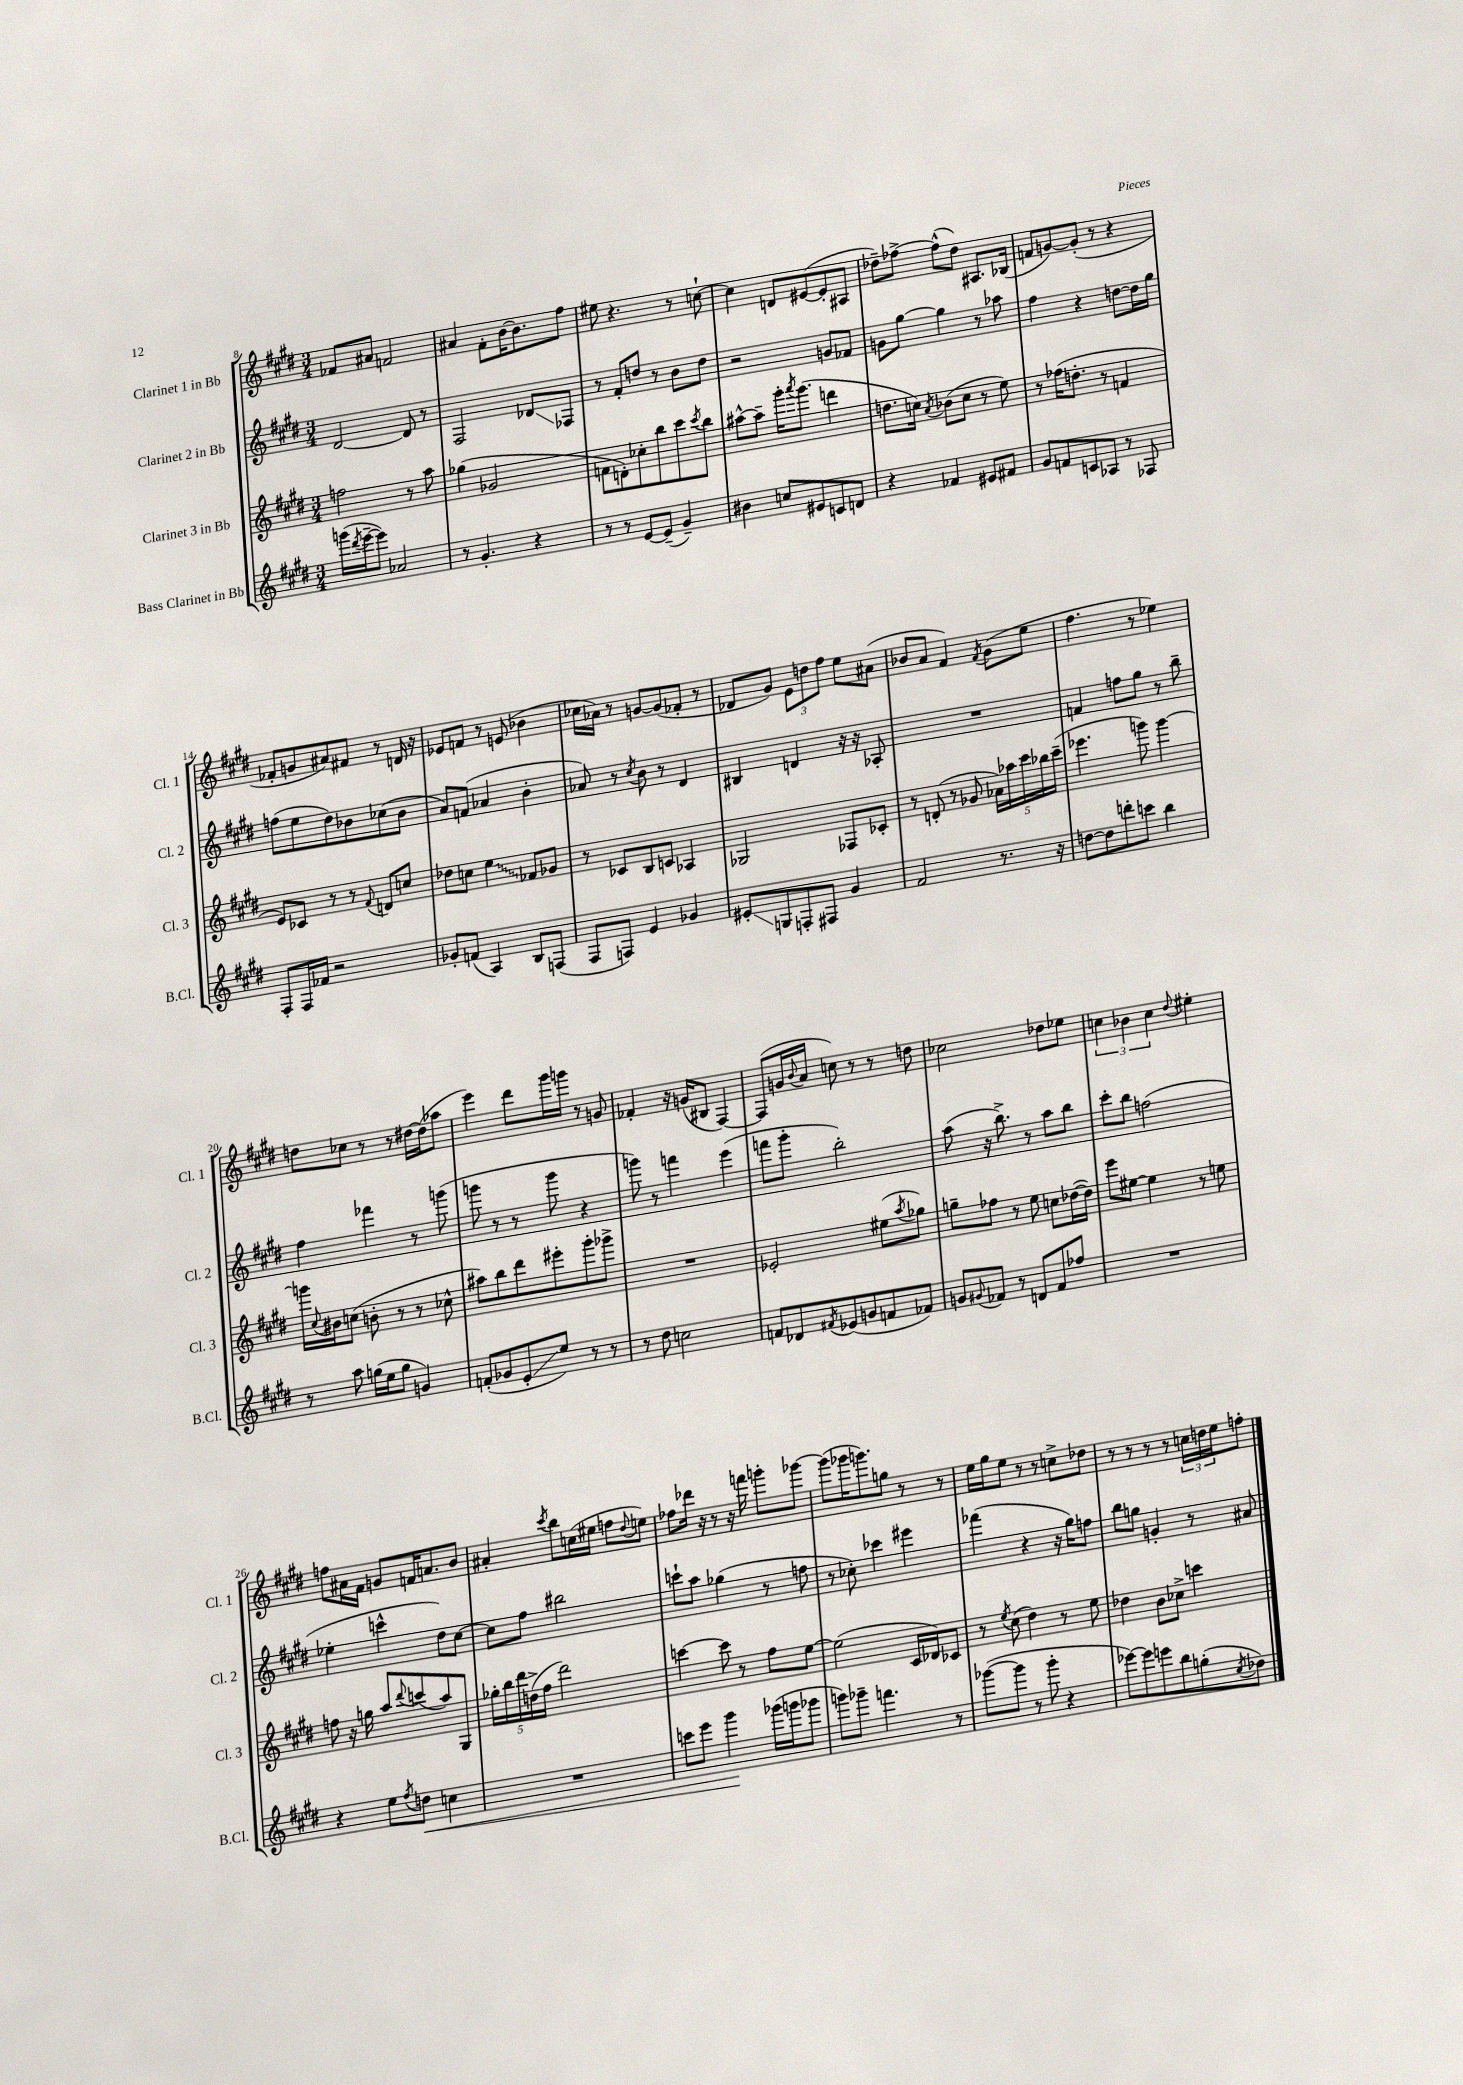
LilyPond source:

<<
\new StaffGroup <<
\new Staff = "s0" \with { instrumentName = "Clarinet 1 in Bb" shortInstrumentName = "Cl. 1" } {
    \clef treble \key e \major \numericTimeSignature \time 3/4
    fes'8 ais'8 f'2 |
    ais'4 fis'8-. b'16~ b'8. fis''8 |
    eis''8 r4. r8 c''8~-! |
    c''4 d'8 eis'8~( eis'8-. ais8 |
    des''8--) fes''8~-> fes''8-^( des''8) ais8. bes16( |
    f'8 g'8~) g'8-.( r8 r4 |
    fes'8-. g'8 ais'8) fis'8 r8 d'16 r16 |
    ees'8 f'8 r8 e'8( bes'4 |
    ces''16 aes'16) r8 g'8~ g'8( fes'8-. r8 |
    des'8 gis'8) \tuplet 3/2 { e'8 d''8 fis''8 } e''8 ais'8( |
    bes'8 a'8 fis'4) \acciaccatura { fis'8 } gis'8( e''8 |
    fis''4. r8 ees''4) |
    d''8 ces''8 r8 r8 dis''16~ dis''16( aes''8 |
    e'''4) dis'''8 gis'''16 g'''16 r8 g'8 |
    fes'4-. r16 g'16( bis8 fis4~) |
    fis8( g'16 \appoggiatura { b'8 } a'16 c''8) r8 r8 d''8 |
    ces''2 des''8 ees''8 |
    \tuplet 3/2 { c''4 bes'4 c''4 } \appoggiatura { dis''8 } eis''4-. |
    f''8 ais'16 fis'16 g'8 f'16 a'8. b'8 |
    ais'4-. \acciaccatura { cis'''8 } b''8 c''16( eis''16 f''8 \appoggiatura { dis''8 } e''8) |
    fes''8 des'''16 r16 r8 r16 f'''16 g'''8-. ges'''8~ |
    ges'''8( ges'''16 g'''8.) g''8 r8 r8 |
    e''16 gis''16 e''8 r8 r8 c''8-> des''8 |
    r8 r8 r8 r8 \tuplet 3/2 { c''16 d''16 e''16 } f''8-. \bar "|." |
}
\new Staff = "s1" \with { instrumentName = "Clarinet 2 in Bb" shortInstrumentName = "Cl. 2" } {
    \clef treble \key e \major \numericTimeSignature \time 3/4
    dis'2~ dis'8 r8 |
    fis2 des'8\glissando fes8 |
    r8 fis'8-. d''8 r8 b'8 d''8 |
    r2 g'8 fes'8 |
    g'8 gis''8~ gis''4 r8 aes''8 |
    fis''4 r4 d''8~ d''16 gis''16 |
    f''8( e''8 dis''8) bes'8 ces''8( bes'8 |
    a'8) f'8( aes'4 b'4-. |
    aes'8) r8 \acciaccatura { cis''8 } b'8 r8 dis'4 |
    bis4 d'4 r16 r16 aes8-. |
    R2. |
    f'4 f''8 gis''8 r8 b''8-- |
    fis''4 fes'''4 r8 g'''8( |
    g'''8 r8 r8 g'''8 r4 |
    g'''8) r8 f'''4 e'''4( |
    f'''8 gis'''8-. b''2-.) |
    a''8( r16 b''8.->) r8 a''8 b''8 |
    cis'''8-. b''8 f''2( |
    ees''4-. c'''4-^ dis''8) cis''8~ |
    cis''8 fis''8 bis''2 |
    c'''8-! a''8 ges''4( r8 f''8 |
    r8 ces''8-.) ces'''4 eis'''4 |
    fes'''4( r4 r16 gis''16) f''8 |
    b''8 g''8 g'4-. r8 ais'8 \bar "|." |
}
\new Staff = "s2" \with { instrumentName = "Clarinet 3 in Bb" shortInstrumentName = "Cl. 3" } {
    \clef treble \key e \major \numericTimeSignature \time 3/4
    f''2 r8 a''8 |
    ges''4( ges'2 |
    f'8 d'8-.) ces''8-. b''8 cis'''8 \acciaccatura { cis'''8 } b''8 |
    ais''8~-^ ais''8-- gis'''16-. \acciaccatura { a'''8 } gis'''8.( d'''4 |
    d''8. c''16) \acciaccatura { a'8 } bes'8( c''8 r8 e''8) |
    r8 fes''16( d''8.-. r8 f'4 |
    e'8) ces'8 r8 r8 \appoggiatura { fis'8 } d'8 c''8 |
    des''8 c''8 \once \override Glissando.style = #'zigzag e''4\glissando fes'8 ges'8 |
    r8 ces'8 b8 c'8 aes4 |
    ges2 fes8 ces'8-. |
    r8 d'8-.( r8 ges'8 \tuplet 5/4 { aes'16) aes''16 cis'''16 bes''16 cis'''16--( } |
    ees'''4. g'''8) g'''4~ |
    g'''16 \appoggiatura { cis''8 } bis'16 c''8( b'8-. r8 r8 ces''8-^ |
    ais''8) b''8 dis'''8 eis'''8-. gis'''8-. ges'''8-> |
    R2. |
    ees'2-. eis''8( \acciaccatura { a''8 } ges''8) |
    g''8-- fes''8 r8 e''8 c''8 des''16~( des''16) |
    e'''8 eis''8~ eis''4 r8 e''8 |
    f''8 r16 g''16 a''8 \appoggiatura { dis'''8 } c'''8( a''8) gis8 |
    \tuplet 5/4 { ges''16-. b''16 dis'''16 d''16->( fis''16 } dis'''2) |
    c'''4~ c'''8 r8 fis''8 e''8~ |
    e''2( cis'16 des'16) ces'8 |
    r8 \acciaccatura { e''8 } cis''8( dis''4) r8 e''8 |
    des''4 b'8 ces''8-> c'''4 \bar "|." |
}
\new Staff = "s3" \with { instrumentName = "Bass Clarinet in Bb" shortInstrumentName = "B.Cl." } {
    \clef treble \key e \major \numericTimeSignature \time 3/4
    g'''16( \acciaccatura { dis'''8 } e'''16~-- e'''8) aes'2 |
    r8 gis'4.-. r4 |
    r8 r8 e'8~ e'8--( gis'4--) |
    bis'4 c''8 eis'8 c'8 d'8 |
    r4 fes'4 eis'8 fis'8 |
    gis'8 f'8 c'8 aes8 r8 fes8 |
    fis8-. fis16 fes'16 r2 |
    ges'8-. f'8( a4) b8 f8( |
    fis8 f8) e'4 ges'4 |
    eis'8-.\glissando g8 f8-. fis8 gis'4 |
    fis'2 r8. r16 |
    d''8~ d''8 d'''8-. c'''8 b''4 |
    r8 a''8 g''16( e''16 g''8 g'4) |
    f'8-.( ges'8 e'8-.\glissando e''8) r8 r8 |
    r8 dis''8 c''2 |
    f'8 des'8 \acciaccatura { fis'8 } ees'8( g'8 f'8 fes'8) |
    g'8 \appoggiatura { gis'8 } fes'8 r8 d'8 fes'8 fes''8 |
    R2. |
    r4 e''8 \acciaccatura { fis''8 } d''8\< c''4 |
    R2. |
    c'''8 e'''8 gis'''4\! ges'''16( g'''16 ges'''8 |
    g'''8) ges'''8-- f'''4. r8 |
    ges'''8~( ges'''8 r8 ges'''8-. r4 |
    ees'''8~) ees'''8 e'''8 b''8 g''8-.( \acciaccatura { cis''8 } des''8) \bar "|." |
}
>>
>>
\layout { \context { \Score currentBarNumber = #8 } }
